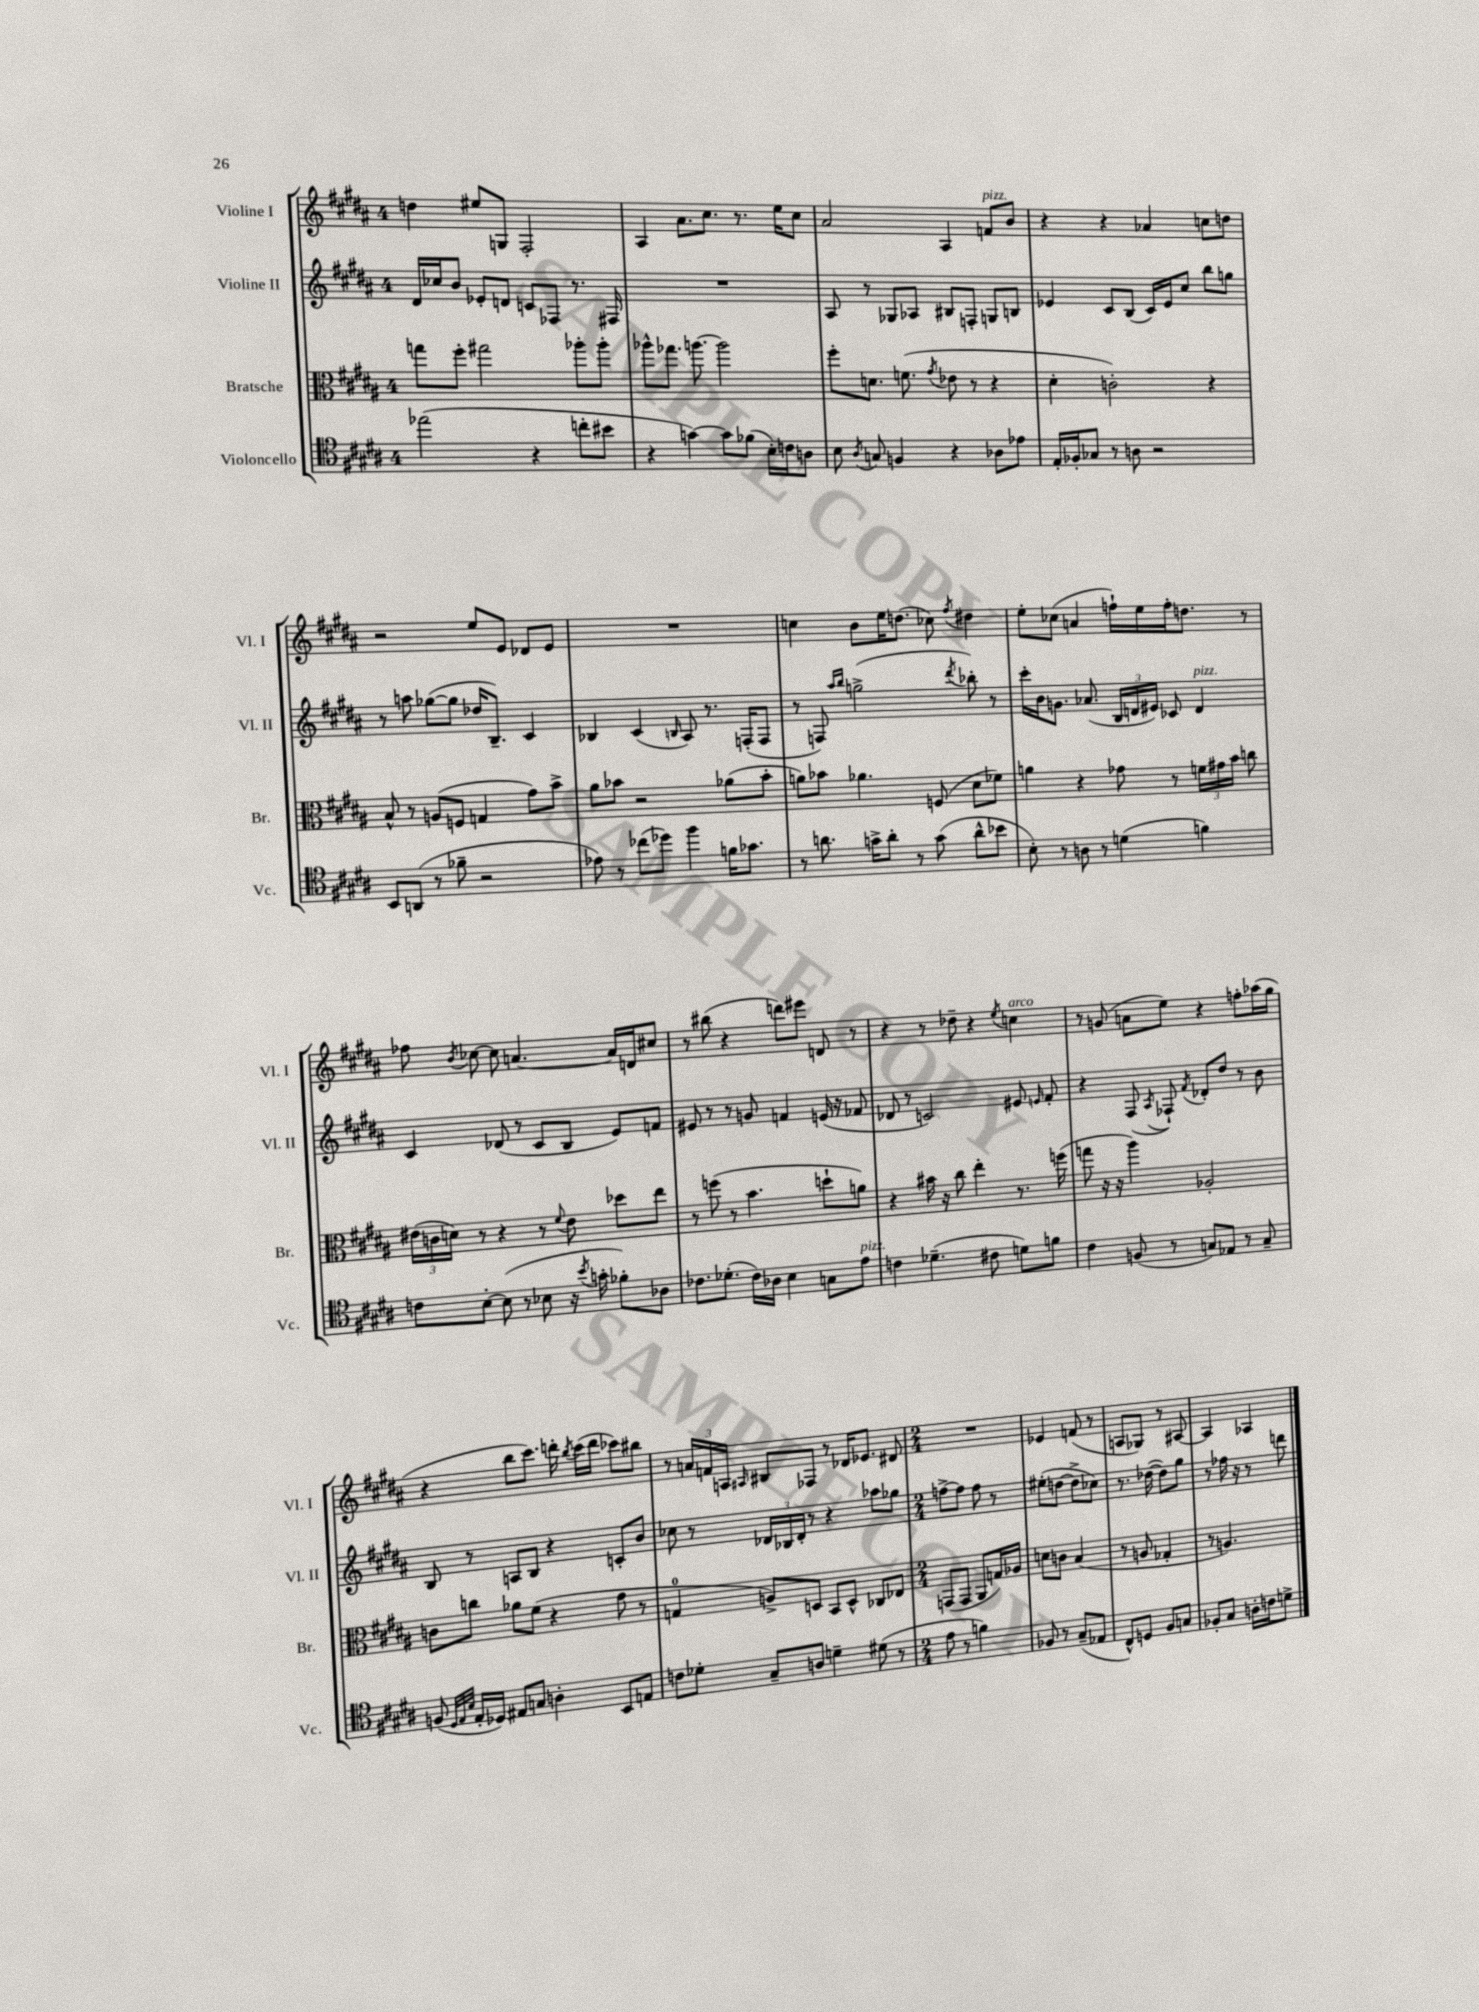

**kern	**kern	**kern	**kern
*staff4	*staff3	*staff2	*staff1
*clefC4	*clefC3	*clefG2	*clefG2
*k[f#c#g#d#a#]	*k[f#c#g#d#a#]	*k[f#c#g#d#a#]	*k[f#c#g#d#a#]
*M4/4	*M4/4	*M4/4	*M4/4
(2ee-	8gg	16d#	4dd
.	.	16cc-	.
.	8ff#'	8b	.
.	2gg#	8e-'	8ee#
.	.	8d	8G
4r	.	8c	2F#'
.	.	8F-	.
8cc'	8aa-'	8.r	.
8b#	8aa-'	.	.
.	.	16F#	.
=	=	=	=
4r	8aa-^^	1r	4A#
.	8.gg-	.	.
[4g)	.	.	8.a#
.	[8.aa	.	.
.	.	.	8.cc#
8g]	2aa]	.	.
(8f-	.	.	8.r
16B')	.	.	.
16c	.	.	16ee
8A	.	.	8cc#
=	=	=	=
8B	8ff#'	8A#	2a#
8qA#	.	.	.
8G	8.d	8r	.
4F	.	8G-	.
.	(8.f	.	.
.	.	8A-	.
.	8qg#	.	.
4r	8e-	8B#	4A#
.	8r	8F'	.
8A-	4r	8G	8f
8e-	.	8B	8b
=	=	=	=
16E'	4d#'	4e-	4r
16F-'	.	.	.
8G-	.	.	.
8r	2c')	8c#	4r
8A	.	(8B	.
2r	.	16c#)	4a-
.	.	16e-	.
.	.	8cc#	.
.	4r	8bb	8cc
.	.	8gg	8dd
=	=	=	=
8BB	8B^^	8r	2r
(8AA	8r	8aa	.
8r	(8A	([8gg-	.
8f-~	8F	8gg-]	.
2r	4G	16dd-	8ee
.	.	8.B~)	.
.	.	.	8e
.	8g#)	4c#	8d-
.	8b^	.	8e
=	=	=	=
8e-)	8a#	4B-	1r
8r	8b-	.	.
(8cc-	2r	(4c#	.
8dd-)	.	.	.
.	.	16qqB	.
4ff#	.	8A#)	.
.	.	8.r	.
16f	(8a-	.	.
8.g-	.	(16F'	.
.	8b-'	8F	.
=	=	=	=
8r	8a)	8r	4cc
8.a	8b-	8F)	.
.	.	16qqaa#	.
.	.	16qqbb	.
.	4.a-	(2gg^	8b
16g^	.	.	.
8a'	.	.	16ee
.	.	.	(8.dd
8r	.	.	.
(8g	(8F	.	8cc-)
.	.	8qddd#	8qff#
8a^^	8d#	8bb-')	4dd#
8b-	8f-)	8r	.
=	=	=	=
8B')	4a	16ccc#'	8ee'
.	.	16b	.
8r	.	8.g	(8cc-
8A	4r	.	4a
.	.	(8.a-	.
8r	.	.	.
(4d	8g-	24B	16ff`)
.	.	24d	.
.	.	.	16ee
.	.	24e#)	.
.	8r	8c-	16ff'
.	.	.	8.dd
4f)	24f	4d	.
.	24g#	.	.
.	24b	.	.
.	8cc	.	8r
=	=	=	=
8c	(24e#	4c#	8ff-
.	24c	.	.
.	24d)	.	.
.	.	.	8qb
[8B'	8r	.	[8cc-
(8B]	4r	(8d-	8cc-]
8r	.	8r	[4.a
8B-	8r	8c#	.
.	8qqf#	.	.
16r	8e#	8B	.
8qb	.	.	.
16g'	.	.	.
8f-')	8dd-	8e)	16a]
.	.	.	16d
8A-	8ee	8f	8cc#
=	=	=	=
8.c-	8r	8e#	8r
.	(8ff	8r	(8bb#
(8.d-'	.	.	.
.	8r	8r	4r
16c-)	4.b	8g	.
16A-	.	.	.
4B	.	4f	8ddd)
.	.	.	8eee#
8G	8dd`	(16e	8d
.	.	16r	.
8e	8a)	8f-	8r
=	=	=	=
4c	4r	8d-	4r
.	.	8r	.
(4.d-~	16b#	2c)	8r
.	16r	.	.
.	8cc#	.	8dd-~
.	4ee'	.	4r
8c#	.	.	.
.	.	.	8qee
8d)	8.r	8e#	4cc
.	.	16qqe	.
8f	.	8f#'	.
.	(16ff	.	.
=	=	=	=
4c#	8gg	4r	8r
.	16r	.	(8g
.	16r	.	.
(8F	4aa#)	(8F#	8a
.	.	8qA#	.
8r	.	8F-`)	8ee)
.	.	8qf#	.
8G)	2A-'	8d-'	4r
8E-	.	8dd#	.
8r	.	8r	8ff'
8G~	.	8b	(16aa-
.	.	.	16gg#
=	=	=	=
(8F	8c	8B	4r
32qqD#	.	.	.
32qqE	.	.	.
32qqB	.	.	.
16E'	8cc	8r	.
16D-)	.	.	.
8E#	8a-	8A	8bb
8G	(8f#	8B	8.ccc#)
4A'	4r	4r	.
.	.	.	16ddd'
.	.	.	8qbb
.	.	.	(16ccc#
.	.	.	16ddd
8BB	8g#	8c'	8ccc-)
8E	8r	8b	8bb#
=	=	=	=
8c	4G	8cc-	8r
8d-'	.	8r	24a
.	.	.	24f
.	.	.	24A
.	.	.	16qqA#
8G#~	8A^)	24d-	8B#
.	.	24B-	.
.	.	24d-'	.
8A	8D	8r	8F-
4d~	8BB	4r	8r
.	8D^^	.	16d-
.	.	.	8.e-
(8d#	8C-	8aa-	.
8r	8E-	8gg-	8d#
=	=	=	=
*M2/4	*M2/4	*M2/4	*M2/4
8e	(8GG	[8ff^	2r
8r	8GG	8ff]	.
4f)	8AA#	8ff	.
.	16G)	8r	.
.	16A-	.	.
=	=	=	=
8F-	8d	(8ee#'	4e-
8r	8c	[8dd	.
(8G#~	(4B	8dd^]	(8f
8E-	.	8cc-)	8r
=	=	=	=
8C#^^)	8r	8.r	8A
8D	8A	.	8G-)
.	.	([16dd-	.
8F#	4G-'	8dd-])	8r
8G	.	8gg#	[8A#
=	=	=	=
8F-'	8r	8r	4A#]
8G#	4.A)	16ff-	.
.	.	16r	.
16A'	.	8r	4A-
16c	.	.	.
8d^	.	8ddd	.
==	==	==	==
*-	*-	*-	*-
